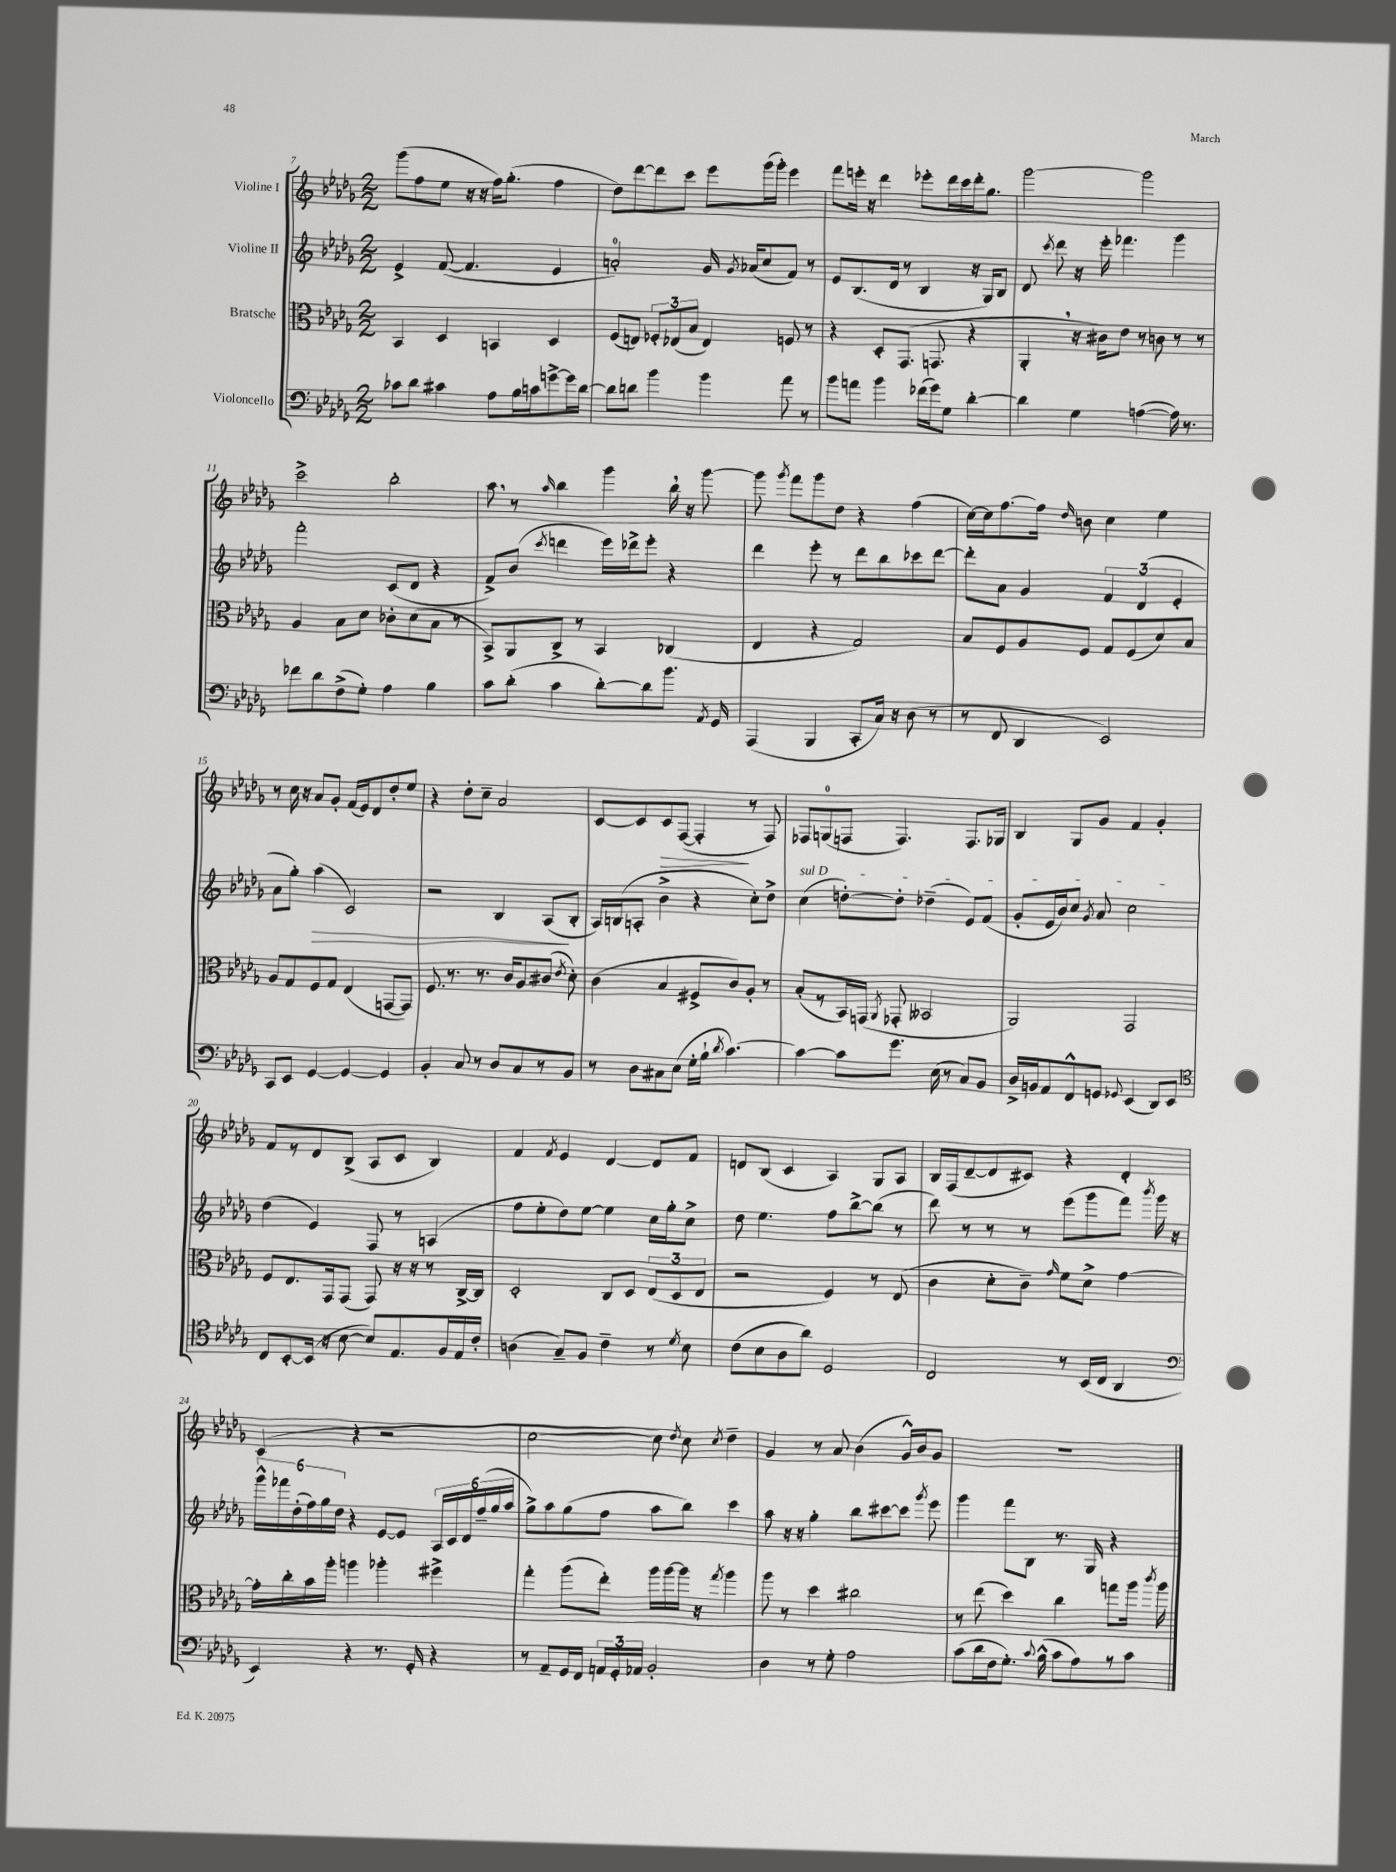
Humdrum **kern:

**kern	**kern	**kern	**dynam	**kern	**dynam
*part4	*part3	*part2	*part2	*part1	*part1
*staff4	*staff3	*staff2	*staff2	*staff1	*staff1
*I"Violoncello	*I"Bratsche	*I"Violine II	*	*I"Violine I	*
*clefF4	*clefC3	*clefG2	*	*clefG2	*
*k[b-e-a-d-g-]	*k[b-e-a-d-g-]	*k[b-e-a-d-g-]	*	*k[b-e-a-d-g-]	*
*M2/2	*M2/2	*M2/2	*	*M2/2	*
=7	=7	=7	=7	=7	=7
8c-X\L	4BB-/	4e-^/	.	(8ggg-\L	.
8d-\J	.	.	.	8ff\	.
4c#X\	4D-/	([8f/	.	8ee-\J	.
.	.	4.f/]	.	16r	.
.	.	.	.	16r	.
8A-\L	4BBn/	.	.	16ff\KL)	.
.	.	.	.	(8.gg-'\J	.
16B-\L	.	.	.	.	.
16cn\J	.	.	.	.	.
[8gn^\	4D-/	4e-/	.	4ff\	.
16g\L]	.	.	.	.	.
[16d-\JJ	.	.	.	.	.
=8	=8	=8	=8	=8	=8
8d-\L]	(8F/L	2an'/)	.	8dd-\L)	.
8dn\J	8En/J)	.	.	[8ddd-\	.
4b-\	12F-X'/L	.	.	8ddd-\]	.
.	(12E-X/	.	.	.	.
.	.	.	.	8ccc\J	.
.	12B-/J	.	.	.	.
4b-\	4E-/)	16g-/	.	8eee-\L	.
.	.	8qg-/	.	.	.
.	.	(16a-X/KL	.	.	.
.	.	8cc/	.	(16ggg-\L	.
.	.	.	.	16ggg-'\JJ)	.
8a-\	8Fn/	8f/J)	.	4eee-\	.
8r	8r	8r	.	.	.
=9	=9	=9	=9	=9	=9
8b-\L	4r	8e-/L	.	8fff\L	.
8an\J	.	(8.B-/	.	16eeen'\Jk	.
.	.	.	.	16r	.
4b-\	8D-'/L	.	.	4ddd-\	.
.	.	16d-/Jk	.	.	.
.	(8.GG-/J	8r	.	.	.
(16f-X\LL	.	4B-/	.	8eee-X'\L	.
16g-\J)	8.GGn/	.	.	.	.
8G-\J	.	.	.	16ddd-\L	.
.	.	.	.	16ccc\	.
[4d-'\	4r	16r	.	16ddd-'\J	.
.	.	16G-/KL)	.	8.gg-\J	.
.	.	8B-/J	.	.	.
=10	=10	=10	=10	=10	=10
4d-\]	4AA-',/	8d-/	.	[2ggg-\	.
.	.	8qccc/	.	.	.
.	.	8ddd-\	.	.	.
4G-\	16r	16r	.	.	.
.	16c#X\KL)	16eee-'\	.	.	.
.	8e-\J	4.fff-X\	.	.	.
([4An\	8r	.	.	2ggg-\]	.
.	8cn\	.	.	.	.
16A\])	8r	4ggg-\	.	.	.
8.r	.	.	.	.	.
.	8r	.	.	.	.
!!LO:LB:g=z
=11	=11	=11	=11	=11	=11
8f-X\L	4A-/	2fff'\	.	2ccc^\	.
8d-\	.	.	.	.	.
(8F^\	8B-\L	.	.	.	.
8G-'\J)	8d-\J	.	.	.	.
4A-\	8c-X'\L	(8c/L	.	2bb-'\	.
.	(8d-\	8d-/J	.	.	.
4B-\	8B-\J	4r	.	.	.
.	8r	.	.	.	.
=12	=12	=12	=12	=12	=12
8c\L	8BB-^/L)	8f^/L)	.	8aa-,\	.
(8d-'\J	8AA-/	(8b-/J	.	8r	.
.	.	8qccc/	.	16qqaa-/	.
4c\	8C^/J	4dddn\	.	4bb-\	.
.	8r	.	.	.	.
[8d-'\L)	4BB-/	16eee-\LL)	.	4ggg-\	.
.	.	16ddd-X^\J	.	.	.
8d-\]	.	8eee-'\J	.	.	.
8.b-\J	(4C-X/	4r	.	16bb-,\	.
.	.	.	.	16r	.
.	.	.	.	[8ggg-\	.
8qAA-/	.	.	.	.	.
16GG-/	.	.	.	.	.
=13	=13	=13	=13	=13	=13
(4AAA-/	4E-/	4ddd-\	.	8ggg-\]	.
.	.	.	.	8qggg-/	.
.	.	.	.	8fff\L	.
4BBB-/	4r	8eee-'\	.	8ggg-\	.
.	.	8r	.	8dd-\J	.
8CC'/L	2G-/)	8ddd-\L	.	4r	.
16C/Jk)	.	8bb-\	.	.	.
16r	.	.	.	.	.
(8D-\	.	8ccc-X\	.	(4ff\	.
8r	.	[8ddd-\J	.	.	.
=14	=14	=14	=14	=14	=14
8r	8B-/L	8ddd-'\L]	.	[16cc\LL)	.
.	.	.	.	16cc\J]	.
8FF/	8F/	8a-\J	.	[8.ff\	.
4DD-/	8A-/	4g-/	.	.	.
.	.	.	.	16ff\Jk]	.
.	.	.	.	16qqdd-/	.
.	8F/J	.	.	8bn\	.
2EE-/)	8G-/L	6f/	.	4cc\	.
.	(8F/	.	.	.	.
.	.	(6d-/	.	.	.
.	8d-/)	.	.	4ee-\	.
.	.	6e-'/	.	.	.
.	8B-/J	.	.	.	.
!!LO:LB:g=z
=15	=15	=15	=15	=15	=15
8CC/L	8A-/L	8a-\L	.	8r	.
8EE-/J	8G-/	8gg-'\J)	.	16cc\	.
.	.	.	.	16r	.
!	!	!	!LO:HP:b	!	!
[4GG-/	8F/	(4aa-\	>	8a-/L	.
.	8G-/J	.	.	8g-'/J	.
4GG-/_	(4E-/	2c/)	.	(16f/LL	.
.	.	.	.	16e-/J)	.
.	.	.	.	8d-/	.
4GG-/]	[8GGn/L	.	.	8dd-'/	.
.	8GG/J])	.	.	8ee-/J	.
=16	=16	=16	=16	=16	=16
4BB-'/	8.F/	2r	.	4r	.
.	8.r	.	.	.	.
8C/	.	.	.	8dd-'\L	.
8r	8.r	.	.	8cc~\J	.
8D-/L	.	4B-/	.	2a-/	.
.	16c/KL	.	.	.	.
8C/	8A-/	.	.	.	.
8r	(8c#X/J	(8A-/L	.	.	.
.	8qe-/	.	.	.	.
8BB-/J	8d-'\)	8B-'/J	]	.	.
=17	=17	=17	=17	=17	=17
8r	(4c\	16A-/LL)	.	[8c/L	.
.	.	(16Bn/J	.	.	.
8D-\L	.	8An'/J	.	8c/]	.
!	!	!	!	!	!LO:HP:b
8C#X\	4B-/	4b-^\	.	8c/	>
(8E-\J	.	.	.	([8F/J	.
16G-'\LL	8F#X^/L	4r	.	4F'/]	.
16B-`\JJ	.	.	.	.	.
8qd-/	.	.	.	.	.
[4.c\)	8c/)	.	.	.	.
.	8A-'/J	8cc'\L)	.	8r	]
.	8r	8dd-^\J	.	8F/)	.
=18	=18	=18	=18	=18	=18
!	!	!LO:TX:a:i:t=sul D	!	!	!
4c\_	(8B-'/L	(4cc\	.	8F-X/L	.
.	8r	.	.	(8Gn/	.
8c\L]	16BB-/L)	[8ddn'\L)	.	8Fn/J	.
.	(16GGn/JJ	.	.	.	.
.	8qAA-/	.	.	.	.
8.g-\J	8GG-X'/	8dd'\J]	.	4.F/)	.
.	2BB--X/	(4dd-X~\	.	.	.
(16E-\	.	.	.	.	.
8r	.	.	.	.	.
8C/L)	.	8e-/L)	.	8.F/L	.
8BB-/J	.	(8f/J	.	.	.
.	.	.	.	16G-X/Jk	.
=19	=19	=19	=19	=19	=19
16D-^/LL	2AA-/)	8g-'/L	.	4B-/	.
16BBn/J	.	.	.	.	.
8AA-/	.	16e-/L	.	.	.
.	.	16b-/J)	.	.	.
8FF^^/	.	8cc/J	.	8G-/L	.
.	.	8qg-/	.	.	.
8GGn/J	.	8a-/	.	8g-/J	.
8qqGG-X/	.	.	.	.	.
(4EE-/	2GG-/	2cc\	.	4f/	.
8DD-/L)	.	.	.	4g-'/	.
8EE-/J	.	.	.	.	.
!!LO:LB:g=z
=20	=20	=20	=20	=20	=20
*clefC4	*	*	*	*	*
8C/L	8F/L	(4dd-\	.	8f/L	.
[8BB-'/	8.E-/	.	.	8r	.
(16BB-/Jk]	.	4e-/)	.	8d-/	.
16r	16GG-/k	.	.	.	.
[8B-\	(8GG-/J	.	.	(8B-^/J	.
8B-/L])	8GG-/)	8F/	.	8A-/L	.
8.E-/	16r	8r	.	8c/J	.
.	16r	.	.	.	.
.	8r	(4An/	.	4B-/)	.
16F/L	.	.	.	.	.
16E-/	[16C^/LL	.	.	.	.
16c'/JJ	16C/JJ]	.	.	.	.
=21	=21	=21	=21	=21	=21
(4An\	2D-'/	8ff\L	.	4f/	.
.	.	8ee-'\	.	.	.
.	.	.	.	8qf/	.
8G-~/L)	.	8dd-\)	.	4e-/	.
8F/J	.	[8ee-\J	.	.	.
4c~\	8C/L	4ee-\]	.	[4d-/	.
.	8D-/J	.	.	.	.
8r	(12E-/L	16cc\LL	.	8d-/L]	.
.	.	16gg-'\J	.	.	.
.	12D-/	.	.	.	.
8qd-/	.	.	.	.	.
8B-\	.	8cc^\J	.	8f/J	.
.	12E-/J	.	.	.	.
=22	=22	=22	=22	=22	=22
(8c\L	2r	8dd-\	.	8dn/L	.
8B-\	.	4.ee-\	.	(8B-/J	.
8A-\	.	.	.	4c/	.
8a-\J)	.	.	.	.	.
2D-/	4F/)	8ff\L	.	4A-/)	.
.	.	[8bb-^\	.	.	.
.	8r	(8bb-\J]	.	8G-/L	.
.	(8E-/	8r	.	8A-/J	.
=23	=23	=23	=23	=23	=23
2C/	4c\	8ddd-\)	.	16B-/LL	.
.	.	.	.	(16F/J	.
.	.	8r	.	[8d-~/	.
.	8d-'\L	8r	.	8d-/]	.
.	8c~\J)	8r	.	8c#X/J)	.
.	16qqg-/	.	.	.	.
8r	8f\L	(8eee-\L	.	4r	.
(16BB-/LL	8d-^\J	8ggg-\	.	.	.
16C/JJ	.	.	.	.	.
4AA-/	[4g-\	8fff\J)	.	4d-'/	.
.	.	8qbbb-/	.	.	.
.	.	16ggg-\	.	.	.
.	.	16r	.	.	.
!!LO:LB:g=z
=24	=24	=24	=24	=24	=24
*clefF4	*	*	*	*	*
4EE-/)	16g-'\LL]	24ggg-^^\LL	.	(4c/	.
.	.	24fff-X\	.	.	.
.	16cc'\	.	.	.	.
.	.	(24dd-'\	.	.	.
.	16b-\	24ff\)	.	.	.
.	.	24gg-\	.	.	.
.	16aa-'\JJ	.	.	.	.
.	.	24dd-\JJ	.	.	.
4r	4aan\	4r	.	4r	.
8.r	4aa-X'\	[8e-/L	.	2r	.
.	.	8e-/J]	.	.	.
16GG-'/	.	.	.	.	.
4r	4ff#X^\	24A-/LL	.	.	.
.	.	24c/	.	.	.
.	.	24d-/	.	.	.
.	.	(24ff~/	.	.	.
.	.	24gg-/	.	.	.
.	.	24aa-/JJ	.	.	.
=25	=25	=25	=25	=25	=25
8r	4gg-'\	8gg-^\L)	.	[2cc\	.
8AA-~/L	.	8aa-\	.	.	.
16GG-/L	(8aa-\L	(8gg-\	.	.	.
16FF/JJ	.	.	.	.	.
24AAn/LL	8ee-'\J)	8ff\J	.	.	.
24GG-'/	.	.	.	.	.
24AA-X/JJ	.	.	.	.	.
2BB-'/	16aa-\LL	8aa-\L	.	8cc\])	.
.	[16aa-\	.	.	.	.
.	.	.	.	8qdd-/	.
.	16aa-\JJ]	8bb-\J)	.	8cc\	.
.	16r	.	.	.	.
.	8qgg-/	.	.	8qcc/	.
.	4aa-\	4ccc\	.	4dd-~\	.
=26	=26	=26	=26	=26	=26
4D-\	8aa-\	8aa-\	.	4g-/	.
.	8r	16r	.	.	.
.	.	16r	.	.	.
8r	4dd-\	4gg-'\	.	8r	.
8G-'\	.	.	.	8a-/	.
2A-\	2cc#X\	8bb-\L	.	(4b-\	.
.	.	[8ccc#X\	.	.	.
.	.	8ccc#\J]	.	16g-^^/LL)	.
.	.	.	.	16b-/J	.
.	.	8qggg-/	.	.	.
.	.	8eee-\	.	8g-/J	.
=27	=27	=27	=27	=27	=27
(8c\L	8r	4ggg-\	.	1r	.
16d-\L	(8ee-\	.	.	.	.
16F\J	.	.	.	.	.
8.G-'\J)	4dd-\)	8fff\L	.	.	.
.	.	8B-\J	.	.	.
8qqc/	.	.	.	.	.
(16B-^^\	.	.	.	.	.
8c\L	4cc\	8.r	.	.	.
8A-\)	.	.	.	.	.
.	.	16G-/	.	.	.
8r	8ggn\L	4r	.	.	.
8c\J	16aa-\Jk	.	.	.	.
.	8qccc/	.	.	.	.
.	16aa-\	.	.	.	.
==	==	==	==	==	==
*-	*-	*-	*-	*-	*-
